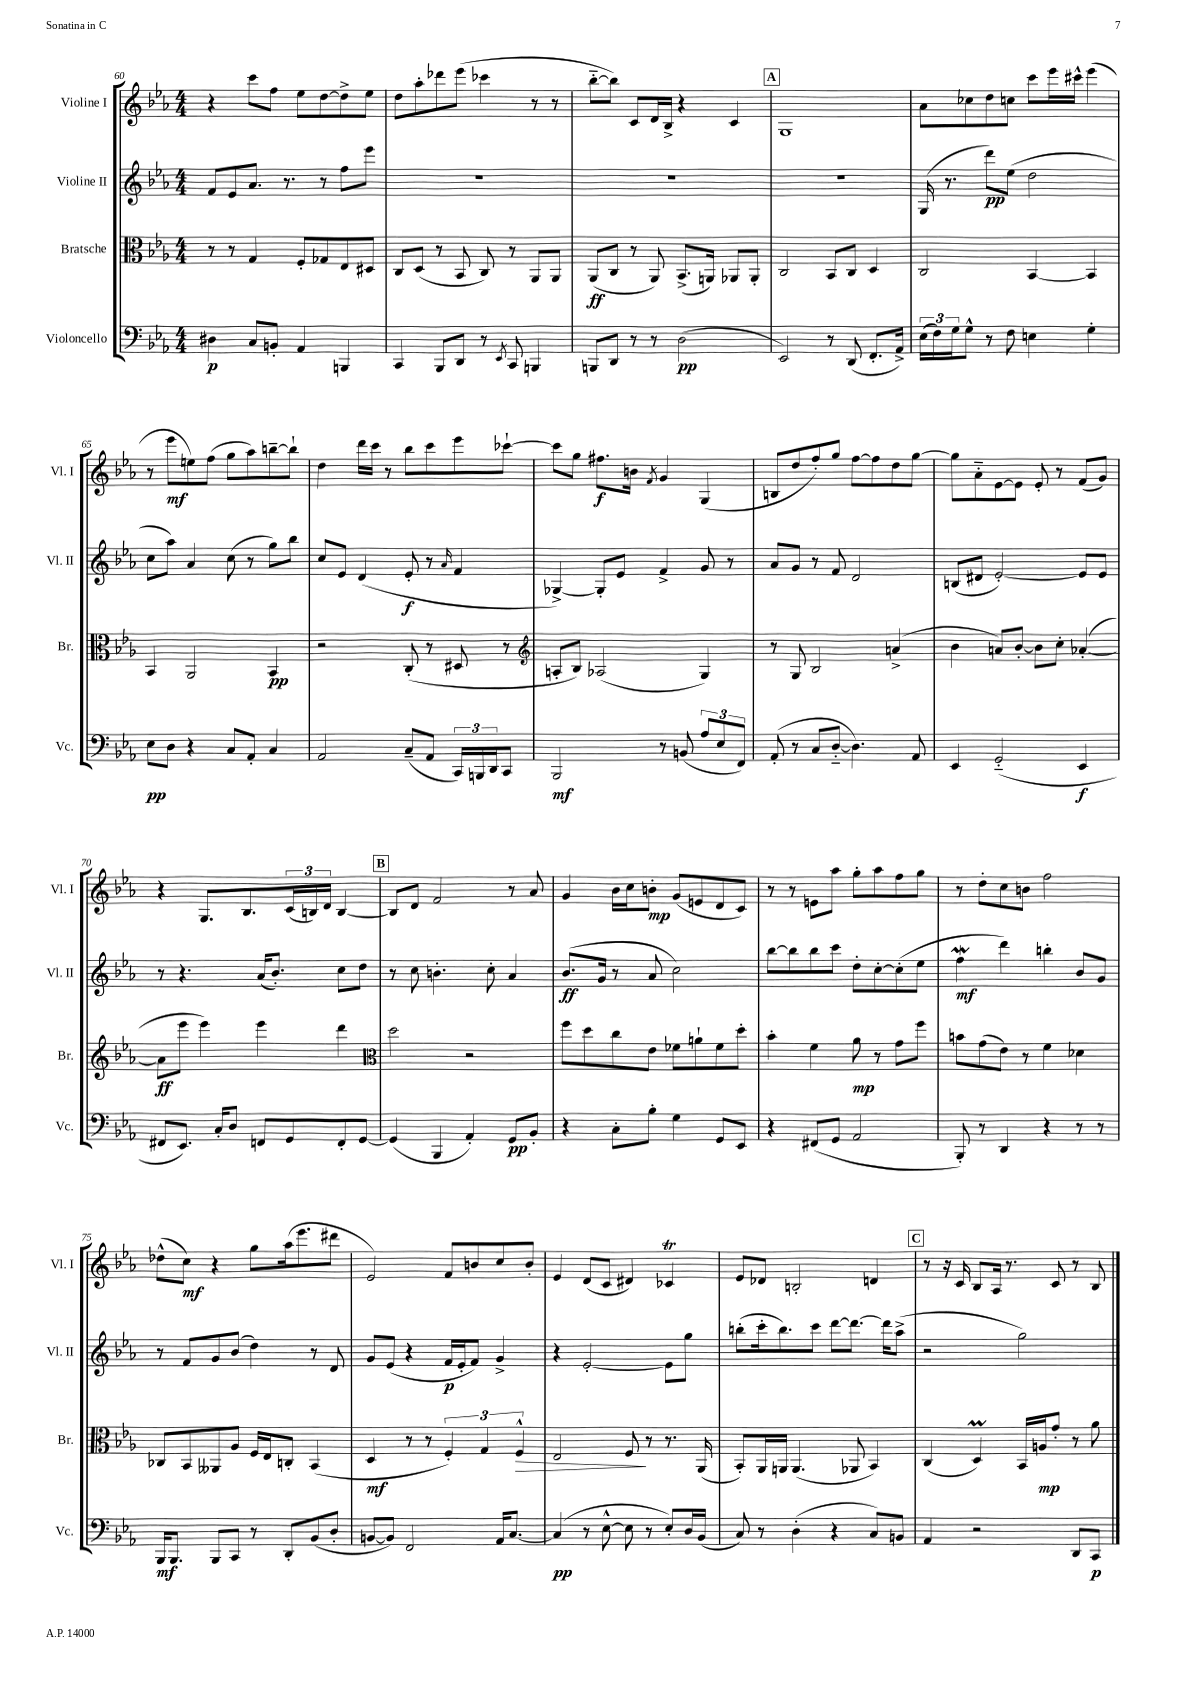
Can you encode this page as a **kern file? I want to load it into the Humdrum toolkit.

**kern	**dynam	**kern	**dynam	**kern	**dynam	**kern	**dynam
*part4	*part4	*part3	*part3	*part2	*part2	*part1	*part1
*staff4	*staff4	*staff3	*staff3	*staff2	*staff2	*staff1	*staff1
*I"Violoncello	*	*I"Bratsche	*	*I"Violine II	*	*I"Violine I	*
*I'Vc.	*	*I'Br.	*	*I'Vl. II	*	*I'Vl. I	*
*clefF4	*	*clefC3	*	*clefG2	*	*clefG2	*
*k[b-e-a-]	*	*k[b-e-a-]	*	*k[b-e-a-]	*	*k[b-e-a-]	*
*M4/4	*	*M4/4	*	*M4/4	*	*M4/4	*
=60	=60	=60	=60	=60	=60	=60	=60
4D#X\	p	8r	.	8f/L	.	4r	.
.	.	8r	.	8e-/	.	.	.
8C/L	.	4G/	.	8.a-/J	.	8ccc\L	.
8BBn'/J	.	.	.	.	.	8ff\J	.
.	.	.	.	8.r	.	.	.
4AA-/	.	8F'/L	.	.	.	8ee-\L	.
.	.	8G-X/	.	8r	.	[8dd\	.
4BBBn/	.	8E-/	.	8ff\L	.	8dd^\]	.
.	.	8D#X/J	.	8eee-\J	.	8ee-\J	.
=61	=61	=61	=61	=61	=61	=61	=61
4CC/	.	8C/L	.	1r	.	8dd\L	.
.	.	(8D/J	.	.	.	8aa-'\	.
8BBB-/L	.	8r	.	.	.	8ddd-X\	.
8DD/J	.	8BB-/	.	.	.	(8eee-\J	.
8r	.	8C/)	.	.	.	4ccc-X\	.
8qEE-/	.	.	.	.	.	.	.
8CC/	.	8r	.	.	.	.	.
4BBBn/	.	8AA-/L	.	.	.	8r	.
.	.	8AA-/J	.	.	.	8r	.
=62	=62	=62	=62	=62	=62	=62	=62
8BBBn/L	.	(8AA-/L	ff	1r	.	[8bb-\L	.
8DD/J	.	8C/J	.	.	.	8bb-\J])	.
8r	.	8r	.	.	.	8c/L	.
8r	.	8AA-/)	.	.	.	16d/L	.
.	.	.	.	.	.	16B-^/JJ	.
(2D\	pp	(8.BB-^/L	.	.	.	4r	.
.	.	16AAn/Jk)	.	.	.	.	.
.	.	8AA-X/L	.	.	.	4c/	.
.	.	8AA-'/J	.	.	.	.	.
!!LO:REH:place=s1:t=A
=63	=63	=63	=63	=63	=63	=63	=63
2EE-/)	.	2C/	.	1r	.	1G	.
8r	.	8BB-/L	.	.	.	.	.
(8DD/	.	8C/J	.	.	.	.	.
8.FF'/L	.	4D/	.	.	.	.	.
16AA-^/Jk)	.	.	.	.	.	.	.
=64	=64	=64	=64	=64	=64	=64	=64
(24E-\LL	.	2C/	.	(16G/	.	8a-\L	.
24F\)	.	.	.	.	.	.	.
.	.	.	.	8.r	.	.	.
24G\J	.	.	.	.	.	.	.
8G^^\J	.	.	.	.	.	8cc-X\	.
8r	.	.	.	8ddd\L)	pp	8dd\	.
8F\	.	.	.	(8ee-\J	.	8ccn\J	.
4En\	.	[4BB-/	.	2dd\	.	8ccc\L	.
.	.	.	.	.	.	16eee-\L	.
.	.	.	.	.	.	16ccc#X^^\JJ	.
4G'\	.	4BB-/]	.	.	.	(4eee-\	.
!!LO:LB:g=z
=65	=65	=65	=65	=65	=65	=65	=65
8E-\L	pp	4BB-/	.	8cc\L	.	8r	.
8D\J	.	.	.	8aa-\J)	.	8eee-\L	mf
4r	.	2AA-/	.	4a-/	.	8een\)	.
.	.	.	.	.	.	(8ff\J	.
8C/L	.	.	.	(8cc\	.	8gg\L	.
8AA-'/J	.	.	.	8r	.	8aa-\)	.
4C/	.	4BB-/	pp	8gg\L)	.	[8bbn~\	.
.	.	.	.	8bb-\J	.	8bb`\J]	.
=66	=66	=66	=66	=66	=66	=66	=66
2AA-/	.	2r	.	8cc/L	.	4dd\	.
.	.	.	.	8e-/J	.	.	.
.	.	.	.	(4d/	.	16ddd\LL	.
.	.	.	.	.	.	16ccc\JJ	.
.	.	.	.	.	.	8r	.
(8C~/L	.	(8C'/	.	8e-'/	f	8bb-\L	.
8AA-/J	.	8r	.	8r	.	8ccc\	.
.	.	.	.	16qqa-/	.	.	.
24CC/LL)	.	8D#X/	.	4f/	.	8eee-\	.
24BBBn/	.	.	.	.	.	.	.
24DD/J	.	.	.	.	.	.	.
8CC/J	.	8r	.	.	.	[8ccc-X`\J	.
=67	=67	=67	=67	=67	=67	=67	=67
*	*	*clefG2	*	*	*	*	*
2BBB-/	mf	8An'/L	.	[4G-X^/)	.	8ccc-\L]	.
.	.	8B-/J)	.	.	.	8gg\J	.
.	.	(2A-X/	.	8G-'/L]	.	8.ff#X\L	f
.	.	.	.	8e-/J	.	.	.
.	.	.	.	.	.	16bn\Jk	.
.	.	.	.	.	.	8qf/	.
8r	.	.	.	4f^/	.	4g/	.
(8BBn/	.	.	.	.	.	.	.
12A-/L	.	4G/)	.	8g/	.	(4G/	.
12E-/	.	.	.	.	.	.	.
.	.	.	.	8r	.	.	.
12FF/J)	.	.	.	.	.	.	.
=68	=68	=68	=68	=68	=68	=68	=68
(8AA-'/	.	8r	.	8a-/L	.	8Bn/L	.
8r	.	8G/	.	8g/J	.	8dd/	.
8C/L	.	2B-/	.	8r	.	8ff'/)	.
[8D/J	.	.	.	8f/	.	8gg/J	.
4.D\])	.	.	.	2d/	.	[8ff\L	.
.	.	.	.	.	.	8ff\]	.
.	.	(4an^/	.	.	.	8dd\	.
8AA-/	.	.	.	.	.	[8gg\J	.
=69	=69	=69	=69	=69	=69	=69	=69
4EE-/	.	4b-\	.	(8Bn/L	.	8gg\L]	.
.	.	.	.	8d#X/J	.	8a-\	.
(2GG/	.	8an/L)	.	[2e-'/)	.	[8e-\	.
.	.	[8b-'/J	.	.	.	8e-\J]	.
.	.	8b-\L]	.	.	.	8e-'/	.
.	.	8cc'\J	.	.	.	8r	.
4EE-/	f	([4a-X'/	.	8e-/L]	.	(8f/L	.
.	.	.	.	8e-/J	.	8g/J)	.
!!LO:LB:g=z
=70	=70	=70	=70	=70	=70	=70	=70
8FF#X/L	.	8a-\L]	ff	8r	.	4r	.
8.EE-/J)	.	8eee-\J	.	4.r	.	.	.
.	.	4eee-\)	.	.	.	8.G/L	.
16C'/KL	.	.	.	.	.	.	.
8D/J	.	.	.	.	.	.	.
.	.	.	.	.	.	8.B-/	.
8FFn/L	.	4eee-\	.	(16a-/KL	.	.	.
.	.	.	.	8.b-'/J)	.	.	.
8GG/	.	.	.	.	.	(24c/L	.
.	.	.	.	.	.	24Bn/)	.
.	.	.	.	.	.	24d/JJ	.
8FF'/	.	4ddd\	.	8cc\L	.	[4B/	.
[8GG/J	.	.	.	8dd\J	.	.	.
!!LO:REH:place=s1:t=B
=71	=71	=71	=71	=71	=71	=71	=71
*	*	*clefC3	*	*	*	*	*
(4GG/]	.	2dd\	.	8r	.	8B/L]	.
.	.	.	.	8cc\	.	8d/J	.
4BBB-/	.	.	.	4.bn'\	.	2f/	.
4AA-'/)	.	2r	.	.	.	.	.
.	.	.	.	8cc'\	.	.	.
8GG/L	pp	.	.	4a-/	.	8r	.
8BB-'/J	.	.	.	.	.	8a-/	.
=72	=72	=72	=72	=72	=72	=72	=72
4r	.	8ff\L	.	(8.b-/L	ff	4g/	.
.	.	8dd\	.	.	.	.	.
.	.	.	.	16g/Jk	.	.	.
8C'\L	.	8cc\	.	8r	.	16b-\LL	.
.	.	.	.	.	.	16cc\J	.
8B-'\J	.	8e-\J	.	8a-/	.	8bn'\J	mp
4G\	.	8f-X\L	.	2cc\)	.	(8g/L	.
.	.	8an`\	.	.	.	8en/	.
8GG/L	.	8f-\	.	.	.	8d/	.
8EE-/J	.	8dd'\J	.	.	.	8c/J)	.
=73	=73	=73	=73	=73	=73	=73	=73
4r	.	4b-'\	.	[8bb-\L	.	8r	.
.	.	.	.	8bb-\]	.	8r	.
(8FF#X/L	.	4f\	.	8bb-\	.	8en\L	.
8GG/J	.	.	.	8ccc\J	.	8aa-\J	.
2AA-/	.	8a-\	mp	8dd'\L	.	8gg'\L	.
.	.	8r	.	[8cc'\	.	8aa-\	.
.	.	8g\L	.	(8cc'\]	.	8ff\	.
.	.	8ff\J	.	8ee-\J	.	8gg\J	.
=74	=74	=74	=74	=74	=74	=74	=74
8BBB-'/)	.	8bn\L	.	4ffW\	mf	8r	.
8r	.	(8g\	.	.	.	8dd'\L	.
4DD/	.	8e-\J)	.	4ddd\)	.	8cc\	.
.	.	8r	.	.	.	8bn\J	.
4r	.	4f\	.	4bbn'\	.	2ff\	.
8r	.	4d-X\	.	8b-/L	.	.	.
8r	.	.	.	8g/J	.	.	.
!!LO:LB:g=z
=75	=75	=75	=75	=75	=75	=75	=75
16BBB-/KL	mf	8C-X/L	.	8r	.	(8dd-X^^\L	.
8.BBB-/J	.	.	.	.	.	.	.
.	.	8BB-/	.	8f/L	.	8cc\J)	mf
8BBB-/L	.	8AA--X/	.	8g/	.	4r	.
8CC/J	.	8A-/J	.	(8b-/J	.	.	.
8r	.	16F/LL	.	4dd\)	.	8gg\L	.
.	.	16E-/J	.	.	.	.	.
8DD'/L	.	8Cn'/J	.	.	.	(16aa-\k	.
.	.	.	.	.	.	8.eee-\	.
(8BB-/	.	(4BB-/	.	8r	.	.	.
8D'/J	.	.	.	8d/	.	8ddd#X\J	.
=76	=76	=76	=76	=76	=76	=76	=76
[8BBn/L	.	4D/	mf	8g/L	.	2e-/)	.
8BB/J])	.	.	.	(8e-/J	.	.	.
2FF/	.	8r	.	4r	.	.	.
.	.	8r	.	.	.	.	.
.	.	6F'/)	.	16f/LL	p	8f/L	.
.	.	.	.	16e-'/J	.	.	.
.	.	.	.	8f/J)	.	8bn/	.
.	.	6G/	.	.	.	.	.
16AA-/KL	.	.	.	4g^/	.	8cc/	.
[8.C/J	.	.	.	.	.	.	.
!	!	!	!LO:HP:b	!	!	!	!
.	.	6F^^/	>	.	.	.	.
.	.	.	.	.	.	8b'/J	.
=77	=77	=77	=77	=77	=77	=77	=77
(4C/]	pp	2E-/	.	4r	.	4e-/	.
8r	.	.	.	[2e-'/	.	(8d/L	.
[8E-^^\	.	.	.	.	.	8c/J	.
8E-\]	.	8F/	.	.	.	4d#X/)	.
8r	.	8r	]	.	.	.	.
8E-'/L)	.	8.r	.	8e-\L]	.	4c-XT/	.
16D/L	.	.	.	8gg\J	.	.	.
(16BB-/JJ	.	(16AA-/	.	.	.	.	.
=78	=78	=78	=78	=78	=78	=78	=78
8C/)	.	8BB-'/L)	.	(8bbn'\L	.	8e-/L	.
8r	.	16AA-/L	.	16ccc'\k	.	8d-X/J	.
.	.	16AAn/JJ	.	8.bb\)	.	.	.
(4D'\	.	(4.AA/	.	.	.	2Bn'/	.
.	.	.	.	8ccc\J	.	.	.
4r	.	.	.	[8ddd\L	.	.	.
.	.	8AA-X/	.	8.ddd\J_	.	.	.
8C/L)	.	4BB-/)	.	.	.	4dn/	.
.	.	.	.	16ddd\KL]	.	.	.
8BBn/J	.	.	.	(8aa-^\J	.	.	.
!!LO:REH:place=s1:t=C
=79	=79	=79	=79	=79	=79	=79	=79
4AA-/	.	(4C/	.	2r	.	8r	.
.	.	.	.	.	.	16r	.
.	.	.	.	.	.	16c/	.
2r	.	4Dm/)	.	.	.	8B-/L	.
.	.	.	.	.	.	16A-/Jk	.
.	.	.	.	.	.	8.r	.
.	.	16BB-/LL	.	2gg\)	.	.	.
.	.	16An/J	mp	.	.	.	.
.	.	8g'/J	.	.	.	8c/	.
8DD/L	.	8r	.	.	.	8r	.
8CC/J	p	8a-\	.	.	.	8B-/	.
==	==	==	==	==	==	==	==
*-	*-	*-	*-	*-	*-	*-	*-
